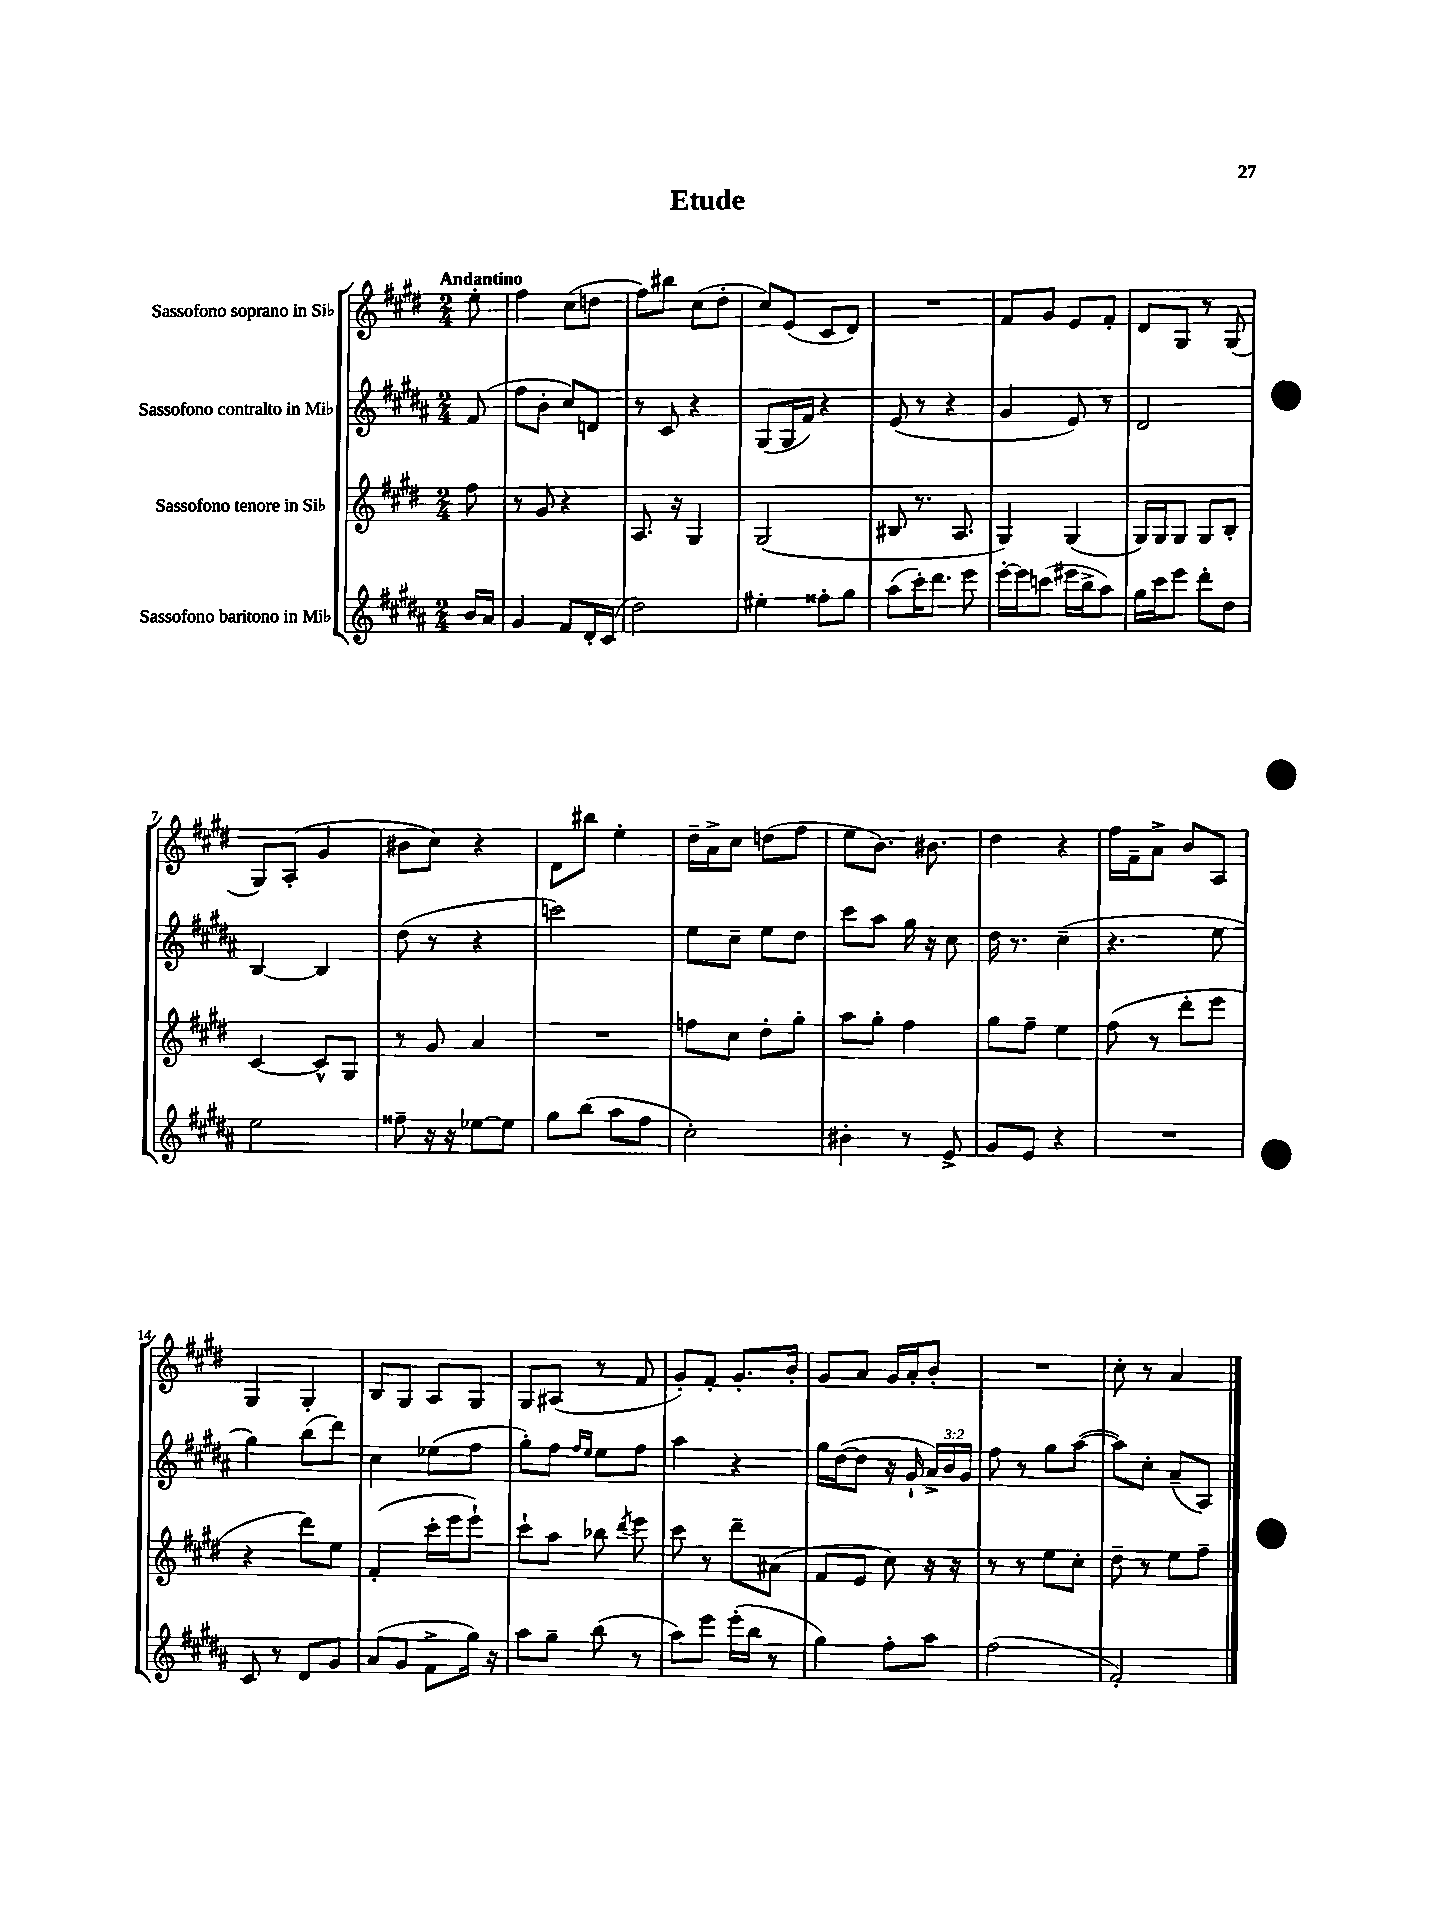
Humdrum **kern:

**kern	**kern	**kern	**kern
*staff4	*staff3	*staff2	*staff1
*clefG2	*clefG2	*clefG2	*clefG2
*k[f#c#g#d#a#]	*k[f#c#g#d#]	*k[f#c#g#d#a#]	*k[f#c#g#d#]
*M2/4	*M2/4	*M2/4	*M2/4
16b/LL	8ff#\	(8f#/	8ee'\
16a#/JJ	.	.	.
=	=	=	=
4g#/	8r	8ff#\L	4ff#\
.	8g#/	8b'\J	.
8f#/L	4r	8cc#/L)	(8cc#\L
16d#'/L	.	8d/J	8dd\J
(16c#/JJ	.	.	.
=	=	=	=
2dd#\)	8.A/	8r	8ff#\L)
.	.	8c#/	8bb#\J
.	16r	.	.
.	4G#/	4r	(8cc#\L
.	.	.	8dd#'\J
=	=	=	=
4ee#'\	(2G#/	(8G#/L	8cc#/L)
.	.	16G#/L	(8e/J
.	.	16f#/JJ)	.
8ff##'\L	.	4r	8c#/L
8gg#\J	.	.	8d#/J)
=	=	=	=
(8aa#\L	8B#/	(8e/	2r
16ccc#'\K)	8.r	8r	.
8.ddd#\J	.	.	.
.	.	4r	.
.	8.A/	.	.
8eee\	.	.	.
=	=	=	=
[16eee'\LL	4G#/)	4g#/	8f#/L
16eee\]J	.	.	.
(8ccc\J	.	.	8g#/J
16eee#\LL	(4G#/	8e/)	8e/L
16bb^\J	.	.	.
8aa#\J)	.	8r	8f#'/J
=	=	=	=
16gg#\LL	16G#/LL)	2d#/	8d#/L
16ccc#\J	16G#/J	.	.
8eee\J	8G#/J	.	8G#/J
8ddd#'\L	8G#/L	.	8r
8dd#\J	8B'/J	.	(8G#/
=	=	=	=
2ee\	[4c#/	[4B/	8G#/L)
.	.	.	(8A'/J
.	8c#^^/]L	4B/]	4g#/
.	8G#/J	.	.
=	=	=	=
8ff##~\	8r	(8dd#\	8b#\L
16r	8g#/	8r	8cc#\J)
16r	.	.	.
[8ee-\L	4a/	4r	4r
8ee-\]J	.	.	.
=	=	=	=
8gg#\L	2r	2ccc\)	8d#\L
(8bb\J	.	.	8bb#\J
8aa#\L	.	.	4ee'\
8ff#\J	.	.	.
=	=	=	=
2cc#'\)	8ff\L	8ee\L	16dd#~\LL
.	.	.	16a^\J
.	8cc#\J	8cc#~\J	8cc#\J
.	8dd#'\L	8ee\L	(8dd\L
.	8gg#'\J	8dd#\J	8ff#\J
=	=	=	=
4b#'\	8aa\L	8ccc#\L	8ee\L
.	8gg#'\J	8aa#\J	8.b\J)
8r	4ff#\	16gg#\	.
.	.	16r	8.b#\
8e^/	.	8cc#\	.
=	=	=	=
8g#/L	8gg#\L	16dd#\	4dd#\
.	.	8.r	.
8e/J	8ff#~\J	.	.
4r	4ee\	(4cc#~\	4r
=	=	=	=
2r	(8ff#\	4.r	16ff#\LL
.	.	.	16f#~\J
.	8r	.	8a^\J
.	8ddd#'\L	.	8b/L
.	8eee\J	8ee\	8A/J
=	=	=	=
8c#/	4r	4gg#\)	4G#/
8r	.	.	.
8d#/L	8ddd#\L)	(8bb\L	4G#'/
8g#/J	8ee\J	8ddd#\J)	.
=	=	=	=
(8a#/L	(4f#'/	4cc#\	8B/L
8g#/J	.	.	8G#/J
8f#^\L	16ccc#'\LL	(8ee-\L	8A/L
.	16eee\J	.	.
16gg#\Jk)	8eee`\J)	8ff#\J	8G#/J
16r	.	.	.
=	=	=	=
8aa#\L	8ccc#`\L	8gg#'\L)	8G#/L
8gg#~\J	8aa\J	8ff#\J	(8A#/J
.	.	16qqff#/LL	.
.	.	16qqee/JJ	.
(8bb\	8bb-\	8ee\L	8r
.	8qddd#/	.	.
8r	8eee\	8ff#\J	8f#/
=	=	=	=
8aa#\L)	8ccc#\	4aa#\	8g#'/L)
8eee\J	8r	.	8f#'/J
(16eee'\LL	8ddd#~\L	4r	8.g#'/L
16bb\JJ	.	.	.
8r	(8a#\J	.	.
.	.	.	16b'/Jk
=	=	=	=
4gg#\)	8f#/L	16gg#\LL	8g#/L
.	.	([16dd#\J	.
.	8e/J	8dd#\]J	8a/J
8ff#'\L	8cc#\)	16r	16g#/LL
.	.	16g#`/	16a'/J
8aa#\J	16r	24a#^/LL)	8b'/J
.	.	24b/	.
.	16r	.	.
.	.	24g#/JJ	.
=	=	=	=
(2ff#\	8r	8ff#\	2r
.	8r	8r	.
.	8ee\L	8gg#\L	.
.	8cc#'\J	([8aa#\J	.
=	=	=	=
2f#'/)	8dd#~\	8aa#\]L)	8cc#'\
.	8r	8cc#'\J	8r
.	8ee\L	(8a#~/L	4a/
.	8ff#~\J	8A#/J)	.
==	==	==	==
*-	*-	*-	*-
